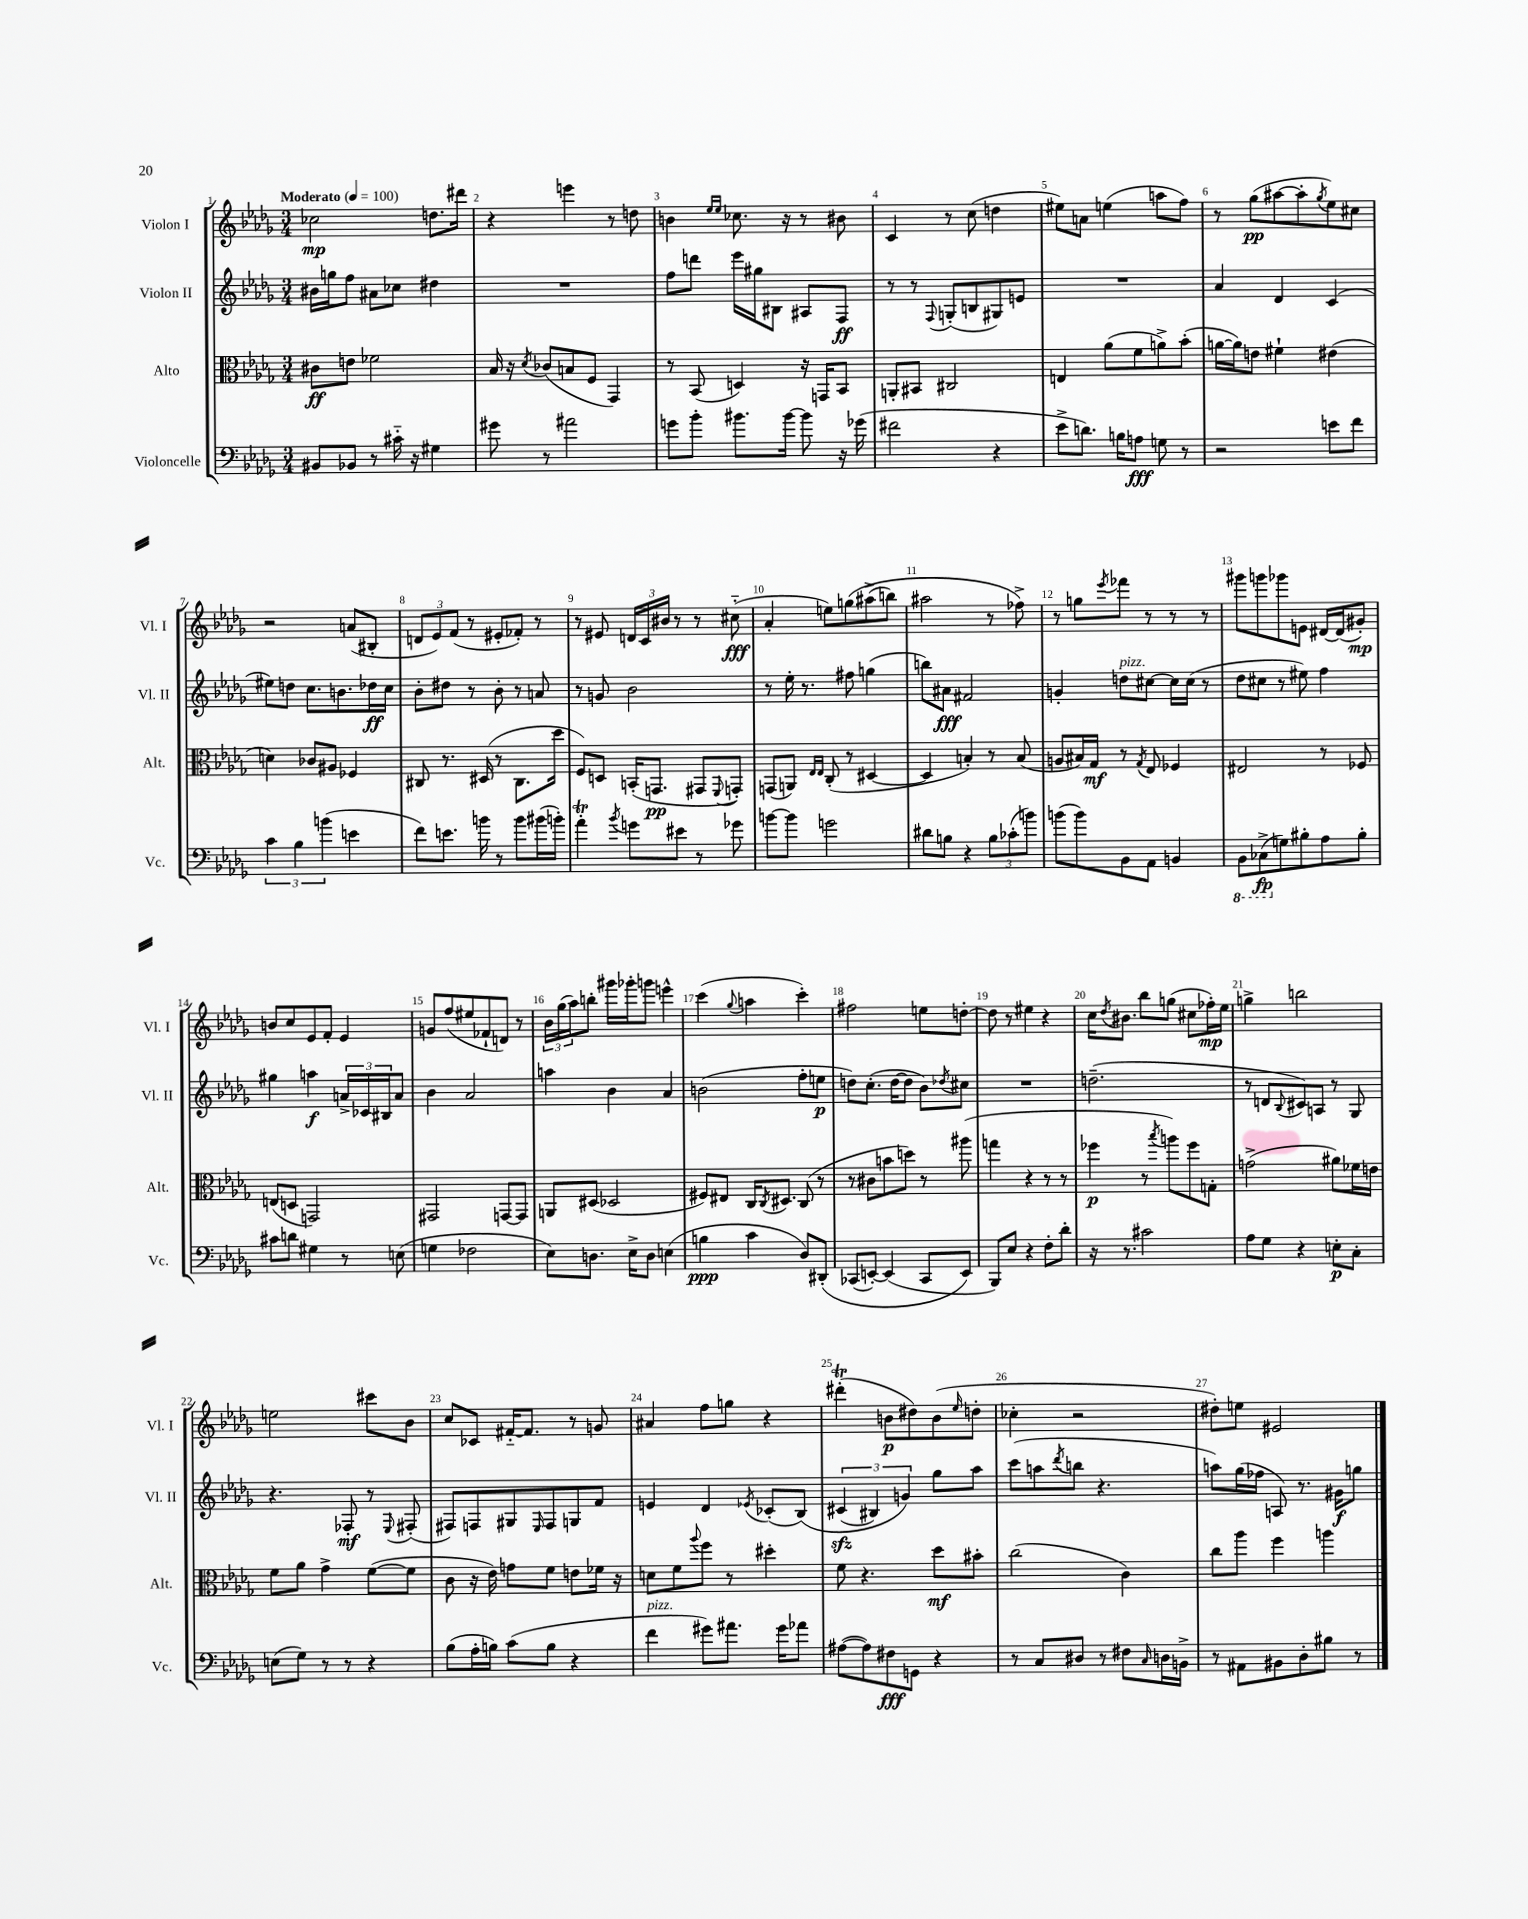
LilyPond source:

<<
\new StaffGroup <<
\new Staff = "s0" \with { instrumentName = "Violon I" shortInstrumentName = "Vl. I" } {
    \clef treble \key des \major \numericTimeSignature \time 3/4 \tempo "Moderato" 4 = 100
    ces''2\mp d''8. dis'''16 |
    r4 e'''4 r8 d''8 |
    b'4 \grace { ees''16 ees''16 } ces''8. r16 r8 bis'8 |
    c'4 r8 c''8( d''4 |
    eis''8) a'8 e''4( a''8 f''8) |
    r8 ges''8\pp( ais''8~ ais''8-. \acciaccatura { ges''8 } ees''8) cis''8 |
    r2 a'8( bis8-. |
    \tuplet 3/2 { d'8 ees'8) f'8( } r8 eis'8-. fes'8-.) r8 |
    r8 eis'8 \tuplet 3/2 { d'16 c'16 bis'16 } r8 r8 cis''8-_\fff( |
    aes'4-. e''8) g''8\( ais''8->( b''8) |
    ais''2 r8 fes''8->\) |
    r8 g''8 \acciaccatura { ees'''8 } fes'''8 r8 r8 r8 |
    gis'''8 g'''8 ges'''8 e'8 dis'16~ dis'16( gis'8-.\mp) |
    b'8 c''8 ees'8 f'8-. ees'4 |
    g'8 f''8( eis''8 fes'8-! d'8) r8 |
    \tuplet 3/2 { bes'16 ges''16( aes''16) } b''8-. gis'''16 ges'''16-. g'''8 e'''4-^ |
    c'''4( \appoggiatura { ges''8 } a''4 c'''4-.) |
    fis''2 e''8 d''8~-. |
    d''8 r8 eis''4 r4 |
    c''16 \acciaccatura { des''8 } bis'8. bes''8 g''8( cis''8 fes''16-.\mp) ees''16 |
    g''4-> b''2 |
    e''2 cis'''8 bes'8 |
    c''8 ces'8 fis'16~-_ fis'8. r8 g'8 |
    ais'4 f''8 g''8 r4 |
    dis'''4-.\trill( b'8\p dis''8) b'8( \grace { ees''16 } d''8-. |
    ces''4-. r2 |
    dis''8-.) e''8 eis'2 \bar "|." |
}
\new Staff = "s1" \with { instrumentName = "Violon II" shortInstrumentName = "Vl. II" } {
    \clef treble \key des \major \numericTimeSignature \time 3/4
    bis'16 g''16 f''8 ais'8 ces''8 dis''4 |
    R2. |
    f''8 d'''8 ees'''16 gis''16 bis8 ais8 f8\ff |
    r8 r8 \appoggiatura { f8 } g8-.( b8 gis8) e'8 |
    R2. |
    aes'4 des'4 c'4( |
    eis''8) d''8 c''8. b'8. des''16\ff c''16 |
    bes'8-. dis''8 r8 bes'8-. r8 a'8 |
    r8 g'8 bes'2 |
    r8 ees''16-. r8. fis''8 g''4( |
    b''8) ais'8\fff fis'2 |
    g'4-. d''8^\markup { \italic "pizz." } cis''8~ cis''16 cis''16( r8 |
    des''8 cis''8 r8 eis''8) f''4 |
    gis''4 a''4\f \tuplet 3/2 { a'16-> ces'16 bis16 } a'8 |
    bes'4 aes'2 |
    a''4 bes'4 aes'4 |
    b'2( f''8-. e''8\p |
    d''8) c''8.-.( d''16~ d''8 bes'8) \acciaccatura { des''8 } cis''8 |
    R2. |
    d''2.--( |
    r8 d'8 \appoggiatura { bes8 } cis'8) a8 r8 ges8 |
    r4. fes8-.\mf r8 \appoggiatura { ees8 } fis8-.( |
    fis8) f8 gis8 \grace { ees16 } f8 g8 f'8 |
    e'4 des'4 \acciaccatura { ees'8 } ces'8-.( bes8)\( |
    \tuplet 3/2 { cis'4\sfz( bis4) g'4\) } ges''8 aes''8 |
    c'''8( a''8 \acciaccatura { des'''8 } b''8 r4. |
    a''8) ges''16( fes''16 a8) r8. gis'16\f g''8 \bar "|." |
}
\new Staff = "s2" \with { instrumentName = "Alto" shortInstrumentName = "Alt." } {
    \clef alto \key des \major \numericTimeSignature \time 3/4
    cis'8\ff e'8 fes'2 |
    bes16 r16 \acciaccatura { des'8 } ces'8( b8 f8 ges,4) |
    r8 bes,8( d4) r16 g,16 bes,8 |
    a,8-. bis,8 cis2 |
    e4 aes'8( f'8 a'8->) bes'8-.( |
    a'16~ a'16) e'8 fis'4-! eis'4( |
    d'4) ces'8 ais8 fes4 |
    cis8 r8. dis16( r8 cis8. des''16 |
    f8) d8 b,16-.( g,8.\pp gis,8 \appoggiatura { f,8 } g,8-.) |
    g,8( a,8) \grace { ees16 ees16 } c8-.( r8 dis4~ |
    dis4 b4-.) r8 b8( |
    a8 bis16) ges16\mf r8 \acciaccatura { ges8 } ees8 fes4 |
    eis2 r8 fes8 |
    e8( d8 g,2) |
    gis,2 g,8~ g,8 |
    a,8 dis8( des2 |
    fis8) eis8 c16 \acciaccatura { c8 } dis8. c8( r8 |
    r8 cis'8 b'8 d''8) r8 ais''8( |
    g''4 r4 r8 r8 |
    fes''4\p r8 \acciaccatura { bes''8 } a''8) fes''8 g8-. |
    g'2->( ais'8) fes'16 e'16 |
    f'8 aes'8 ges'4-> f'8~( f'8 |
    c'8 r16 ees'16) g'8 f'8 e'8 fes'16 r16 |
    d'8 f'8 \appoggiatura { aes''8 } f''8 r8 dis''4-. |
    f'8 r4. des''8\mf bis'8-. |
    c''2( c'4) |
    c''8 aes''8 f''4 a''4 \bar "|." |
}
\new Staff = "s3" \with { instrumentName = "Violoncelle" shortInstrumentName = "Vc." } {
    \clef bass \key des \major \numericTimeSignature \time 3/4
    bis,8 bes,8 r8 cis'16-_ r16 gis4 |
    gis'8 r8 ais'2 |
    g'8 bes'8-. bis'8. bis'16~ bis'8 r16 ges'16( |
    fis'2 r4 |
    ees'8-> d'8.) b16 a8\fff g8 r8 |
    r2 e'8 f'8 |
    \tuplet 3/2 { c'4 bes4 b'4( } e'4 |
    f'8) e'8. b'16 r8 b'8 bis'16( b'16-.) |
    aes'4-.\trill \acciaccatura { bes'8 } g'8 eis'8 r8 ges'8 |
    b'8~ b'8 g'2 |
    dis'8 b8 r4 \tuplet 3/2 { b8 ces'8-.( b'8) } |
    b'8( b'8) bes,8 aes,8 b,4 |
    \ottava #-1 bes,,8 ces,8->\fp( \ottava #0 g8) bis8-. aes8 bis8-. |
    cis'8 d'8 gis4 r8 e8( |
    g4 fes2 |
    ees8) d8. ees16-> d8 e4( |
    b4\ppp c'4 des8) dis,8-.\( |
    ces,8( e,8~-.) e,4( ces,8 e,8\) |
    bes,,8) ees8 r4 f8-. des'8-. |
    r16 r8. cis'2 |
    aes8 ges8 r4 e8-.\p c8-. |
    e8( ges8) r8 r8 r4 |
    bes8( aes16-. b16) c'8( b8 r4 |
    f'4^\markup { \italic "pizz." } gis'8) ais'8. gis'16 aes'8 |
    ais8~( ais8) fis8\fff g,8 r4 |
    r8 c8 dis8 r8 fis8 \grace { c16 } d16 b,16-> |
    r8 ais,8 bis,8 des8-. bis8 r8 \bar "|." |
}
>>
>>
\layout { \context { \Score \override BarNumber.break-visibility = ##(#f #t #t) barNumberVisibility = #all-bar-numbers-visible } }
